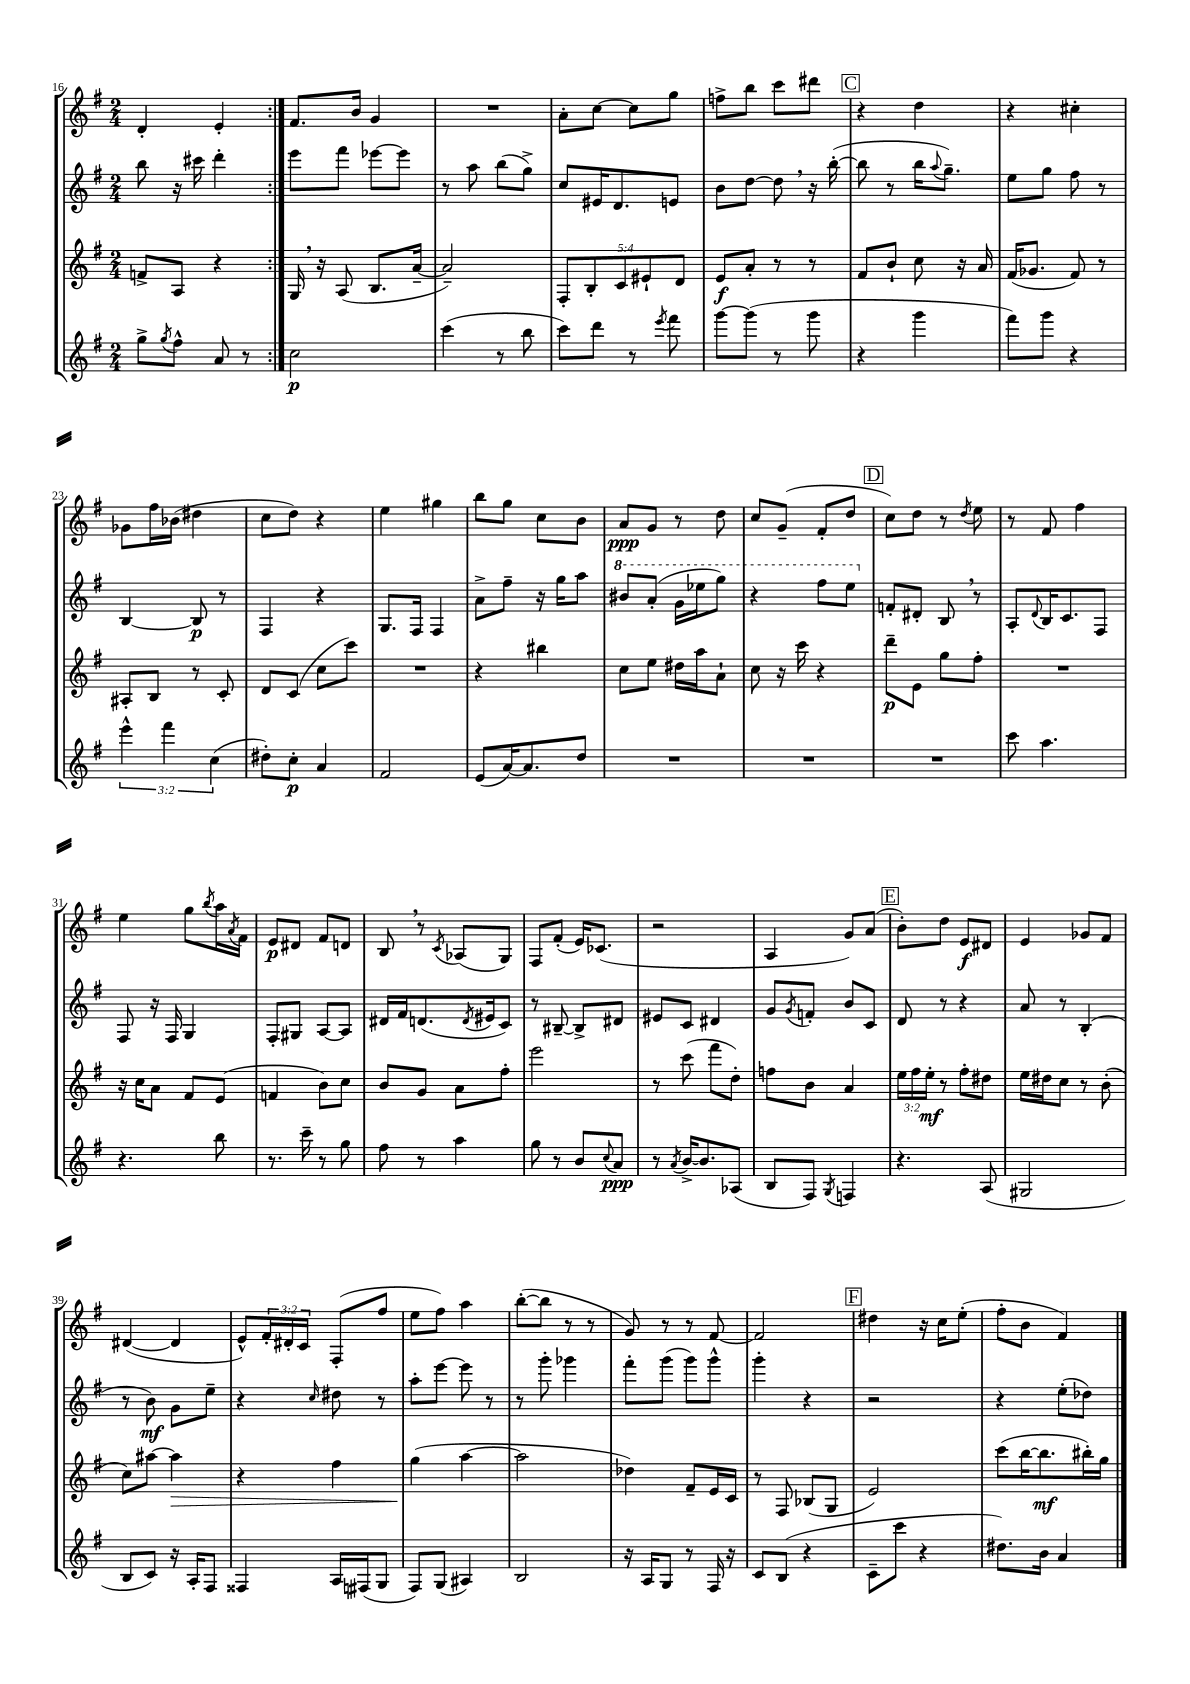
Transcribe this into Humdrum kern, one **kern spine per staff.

**kern	**kern	**kern	**kern
*staff4	*staff3	*staff2	*staff1
*clefG2	*clefG2	*clefG2	*clefG2
*k[f#]	*k[f#]	*k[f#]	*k[f#]
*M2/4	*M2/4	*M2/4	*M2/4
8gg^	8f^	8bb	4d'
8qgg	.	.	.
8ff#^^	8A	16r	.
.	.	16ccc#	.
8a	4r	4ddd'	4e'
8r	.	.	.
=:|!	=:|!	=:|!	=:|!
2cc	16G	8eee	8.f#
.	16r	.	.
.	(8A	8fff#	.
.	.	.	16b
.	8.B	[8eee-	4g
.	.	8eee-]	.
.	[16a~	.	.
=	=	=	=
(4ccc	2a~])	8r	2r
.	.	8aa	.
8r	.	(8bb	.
8bb	.	8gg^)	.
=	=	=	=
8ccc)	10F#'	8cc	8a'
.	10B'	.	.
8ddd	.	16e#	[8cc
.	.	8.d	.
.	10c	.	.
8r	.	.	8cc]
.	10e#`	.	.
8qeee	.	.	.
8fff#	.	8e	8gg
.	10d	.	.
=	=	=	=
[8ggg	8e	8b	8ff^
(8ggg]	8a'	[8dd	8bb
8r	8r	8dd]	8ccc
8ggg	8r	16r	8ddd#
.	.	([16bb'	.
=	=	=	=
4r	8f#	8bb]	4r
.	8b`	8r	.
4ggg	8cc	16bb	4dd
.	.	8qqaa	.
.	.	8.gg~)	.
.	16r	.	.
.	16a	.	.
=	=	=	=
8fff#)	(16f#	8ee	4r
.	8.g-	.	.
8ggg	.	8gg	.
4r	8f#)	8ff#	4cc#'
.	8r	8r	.
=	=	=	=
6eee^^	8A#'	[4B	8g-
.	8B	.	16ff#
6fff#	.	.	.
.	.	.	(16b-
.	8r	8B]	4dd#
(6cc	.	.	.
.	8c'	8r	.
=	=	=	=
8dd#')	8d	4F#	8cc
8cc'	(8c	.	8dd)
4a	8cc	4r	4r
.	8ccc)	.	.
=	=	=	=
2f#	2r	8.G	4ee
.	.	16F#	.
.	.	4F#	4gg#
=	=	=	=
(8e	4r	8a^	8bb
[16a)	.	8ff#~	8gg
8.a]	.	.	.
.	4bb#	16r	8cc
.	.	16gg	.
8dd	.	8aa	8b
=	=	=	=
2r	8cc	8bb#	8a
.	8ee	(8aa'	8g
.	16dd#	16gg	8r
.	16aa	16eee-	.
.	8a`	8ggg)	8dd
=	=	=	=
2r	8cc	4r	8cc
.	16r	.	(8g~
.	16ccc	.	.
.	4r	8fff#	8f#'
.	.	8eee	8dd
=	=	=	=
2r	8ddd~	8f'	8cc)
.	8e	8d#'	8dd
.	8gg	8B	8r
.	.	.	8qdd
.	8ff#'	8r	8ee
=	=	=	=
8ccc	2r	8A'	8r
.	.	8qqd	.
4.aa	.	16B	8f#
.	.	8.c	.
.	.	.	4ff#
.	.	8F#	.
=	=	=	=
4.r	16r	8F#	4ee
.	16cc	.	.
.	8a	16r	.
.	.	16F#	.
.	8f#	4G	8gg
.	.	.	8qbb
8bb	(8e	.	16aa
.	.	.	8qa
.	.	.	16f#
=	=	=	=
8.r	4f	8F#'	8e
.	.	8G#	8d#
16ccc~	.	.	.
8r	8b)	[8A	8f#
8gg	8cc	8A]	8d
=	=	=	=
8ff#	8b	16d#	8B
.	.	16f#	.
8r	8g	(8.d	8r
.	.	.	8qc
4aa	8a	.	(8A-
.	.	8qd	.
.	.	16e#	.
.	8ff#'	8c)	8G)
=	=	=	=
8gg	2eee	8r	8F#
8r	.	[8B#~	(8f#'
8b	.	8B#^]	16e)
.	.	.	(8.c-
8qqcc	.	.	.
8a	.	8d#	.
=	=	=	=
8r	8r	8e#	2r
8qa	.	.	.
[16b^	(8ccc	8c	.
8.b]	.	.	.
.	8fff#	4d#	.
(8A-	8dd')	.	.
=	=	=	=
8B	8ff	8g	4A
.	.	8qg	.
8F#)	8b	8f'	.
8qG	.	.	.
4F	4a	8b	8g)
.	.	8c	(8a
=	=	=	=
4.r	24ee	8d	8b')
.	24ff#	.	.
.	24ee'	.	.
.	8r	8r	8dd
.	8ff#'	4r	8e
(8A	8dd#	.	8d#
=	=	=	=
2G#	16ee	8a	4e
.	16dd#	.	.
.	8cc	8r	.
.	8r	(4B'	8g-
.	(8b'	.	8f#
=	=	=	=
8B	8cc)	8r	([4d#
8c)	[8aa#	8b)	.
16r	4aa#]	8g	4d#]
16A'	.	.	.
8F#	.	8ee~	.
=	=	=	=
4F##	4r	4r	8e^^)
.	.	.	24f#'
.	.	.	24d#'
.	.	.	24c
.	.	16qqcc	.
16A	4ff#	8dd#	(8F#'
(16F#	.	.	.
8G	.	8r	8ff#
=	=	=	=
8F#)	(4gg	8aa'	8ee
(8G	.	[8eee	8ff#)
4A#)	[4aa	8eee]	4aa
.	.	8r	.
=	=	=	=
2B	2aa]	8r	([8bb'
.	.	8ggg'	8bb]
.	.	4ggg-	8r
.	.	.	8r
=	=	=	=
16r	4dd-)	8fff#'	8g)
16A	.	.	.
8G	.	(8ggg	8r
8r	8f#~	8ggg)	8r
16F#	16e	8ggg^^	[8f#
16r	16c	.	.
=	=	=	=
8c	8r	4ggg'	2f#]
(8B	8F#	.	.
4r	(8B-	4r	.
.	8G	.	.
=	=	=	=
8c~	2e)	2r	4dd#
8ccc	.	.	.
4r	.	.	16r
.	.	.	16cc
.	.	.	(8ee'
=	=	=	=
8.dd#)	(8ccc	4r	8ff#'
.	[16bb	.	8b
16b	8.bb]	.	.
4a	.	(8ee'	4f#)
.	16bb#')	8dd-)	.
.	16gg	.	.
==	==	==	==
*-	*-	*-	*-
